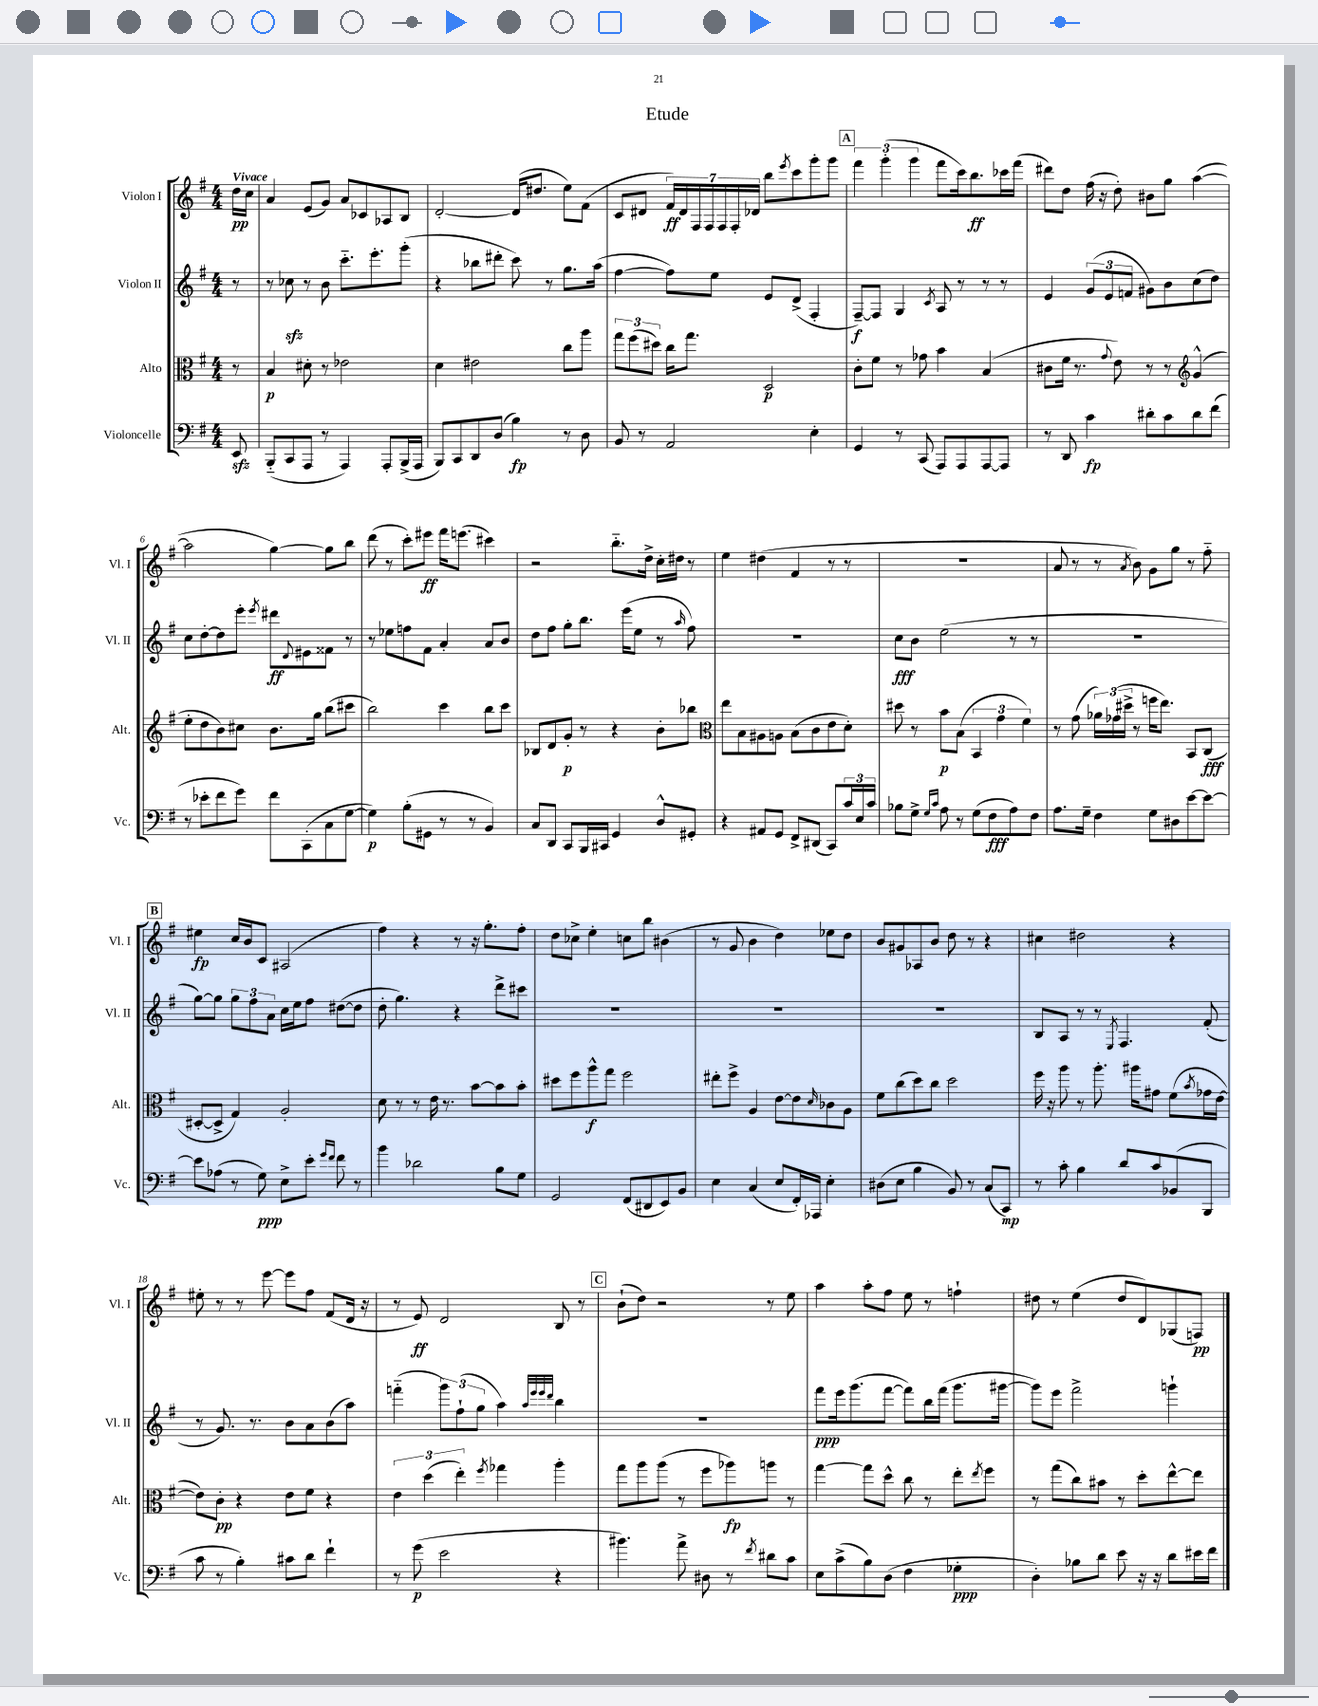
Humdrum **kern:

**kern	**kern	**kern	**kern
*staff4	*staff3	*staff2	*staff1
*clefF4	*clefC3	*clefG2	*clefG2
*k[f#]	*k[f#]	*k[f#]	*k[f#]
*M4/4	*M4/4	*M4/4	*M4/4
8EE/	8r	8r	16dd\LL
.	.	.	16cc\JJ
=	=	=	=
(8BBB'~/L	4B/	8r	4a/
8CC/	.	8cc-\	.
8AAA/J	8d#'\	8r	(8e/L
8r	8r	8b\	8g/J)
4AAA/)	2e-\	8.ccc'~\L	8a/L
.	.	.	8c-/
.	.	8.eee'\	.
8AAA'/L	.	.	8A-/
(16BBB^/L	.	(8ggg'\J	8B/J
16AAA/JJ	.	.	.
=	=	=	=
8BBB/L)	4d\	4r	[2d'/
8CC/	.	.	.
8DD/	2e#\	8bb-\L	.
(8D/J	.	8ddd#'\J	.
4B\)	.	8ccc\)	(16d/]LK
.	.	.	8.dd#/J
.	.	8r	.
8r	8cc\L	8.gg\L	8ee\L)
8D\	8aa\J	.	(8f#\J
.	.	(16aa\Jk	.
=	=	=	=
8BB/	12gg\L	[4ff#\	8c/L
.	(12ff#\	.	.
8r	.	.	8d#/J
.	12dd#\J)	.	.
2AA/	16cc\LK	8ff#\]L)	28f#/LL)
.	.	.	28d#/
.	8.gg\J	.	.
.	.	.	28F#/
.	.	.	28F#/
.	.	8ee\J	.
.	.	.	28F#/
.	.	.	28F#'/
.	.	.	28d-/JJ
.	2D/	8e/L	8bb\L
.	.	.	8qeee/
.	.	(8d^/J	8ccc\
4E'\	.	4F#'/	8ggg'\
.	.	.	8ggg\J
=	=	=	=
4GG/	8c'\L	[8F#~/L)	6fff#\
.	8f#\J	8F#/]J	.
.	.	.	(6ggg'\
8r	8r	4G/	.
.	.	.	6ggg\
(8CC/	8g-\	.	.
.	.	8qc/	.
8AAA/L)	4b\	8A/	8fff#\L
8AAA/	.	8r	16ccc\k)
.	.	.	8.bb\
[8AAA/	(4B/	8r	.
8AAA/]J	.	8r	16ccc-\L
.	.	.	(16fff#\JJ
=	=	=	=
8r	8c#\L	4e/	8ddd#\L)
8DD/	16f#\Jk	.	8dd\J
.	8.r	.	.
4c\	.	(12g/L	(16ff#\
.	.	.	16r
.	.	12e/	.
.	8qqg/	.	.
.	8e\)	.	8dd'\)
.	.	12f/J	.
8d#'\L	8r	8g#\L)	8b#\L
8c\	8r	8b\	8gg\J
*	*clefG2	*	*
8d#\	(4g^^/	(8cc\	([4aa\
(8f#\J	.	8dd\J)	.
=	=	=	=
8r	8ee'\L	8cc\L	2aa\]
8e-'\L	8dd\	[8dd'\	.
8f#\	8b\)	8dd\]	.
8g\J)	8cc#\J	8eee'\J	.
.	.	8qeee/	.
8f#\L	8.b\L	8ddd#\L	[4gg\)
.	.	8qqd/	.
(8CC'\	.	8e#\	.
.	16gg\Jk	.	.
8C\	(8bb\L	8f##\J	8gg\]L
[8G\J	8ccc#\J	8r	8bb\J
=	=	=	=
4G\])	2bb\)	8r	(8ddd\
.	.	8ee-\L	8r
(8B'\L	.	8ff\	8ccc'\L)
8GG#\J	.	8f#\J	8eee#\J
8r	4ccc\	4a'/	16fff#\LK
.	.	.	(8.eee\J
8r	.	.	.
4BB/)	8bb\L	8a/L	4ccc#\)
.	8ccc\J	8b/J	.
=	=	=	=
8C/L	8B-/L	8dd\L	2r
8DD/J	8d/	8ff#\J	.
8CC/L	8g'/J	8gg'\L	.
16BBB/L	8r	8.bb\J	.
16CC#/JJ	.	.	.
4GG/	4r	.	8.bb'~\L
.	.	(16eee\LK	.
.	.	8ee\J	.
.	.	.	16dd^\Jk
8D^^/L	8b'\L	8r	16cc'\LL
.	.	.	16dd#\JJ
.	.	16qqaa/	.
8GG#'/J	8bb-\J	8ff#\)	8r
=	=	=	=
*	*clefC3	*	*
4r	8ee\L	1r	4ee\
.	8B\	.	.
8AA#/L	8A#\	.	(4dd#\
8GG/J	8A\J	.	.
8FF#^/L	(8B\L	.	4f#/
(8DD#/J	8c\	.	.
8CC/L)	8e\	.	8r
24c/L	8d'\J)	.	8r
24E/	.	.	.
24c/JJ	.	.	.
=	=	=	=
8B-\L	8dd#\	8cc\L	1r
8G^\J	8r	8b\J	.
16qqG/LL	.	.	.
16qqc/JJ	.	.	.
8A\	8b\L	(2ee\	.
8r	(8B\J	.	.
(8G\L	6BB/	.	.
8F#\	.	.	.
.	6g\	.	.
8A\)	.	8r	.
.	6f#\)	.	.
8F#\J	.	8r	.
=	=	=	=
8.A\L	8r	1r	8a/
.	(8g\	.	8r
16G~\Jk	.	.	.
4F#\	24a-\LL)	.	8r
.	(24g-\	.	.
.	24dd#^\JJ	.	.
.	.	.	8qa/
.	8r	.	8b\)
8G\L	16ff\LK	.	8g\L
.	8.ee\J)	.	.
8D#\	.	.	8gg\J
[8e\	8BB/L	.	8r
8e\_J	(8C/J	.	8ff#'~\
=	=	=	=
8e\]L	[8D#'/L	[8gg\L)	4ee#\
(8A-\J	8D#^/]J	8gg\]J	.
8r	4G/)	12gg\L	16cc/LL
.	.	.	16b/J
.	.	12ff#\	.
8G\)	.	.	8c/J
.	.	12a\J	.
8E^\L	2A'/	16cc\LL	(2A#/
.	.	16ee\J	.
8e'\J	.	8ff#\J	.
16qqg/LL	.	.	.
16qqf#/JJ	.	.	.
8f#\	.	([8dd#\L	.
8r	.	8dd#\]J	.
=	=	=	=
4b\	8d\	8dd'\	4ff#\)
.	8r	4.gg\)	.
2d-\	8r	.	4r
.	16e\	.	.
.	8.r	.	.
.	.	4r	8r
.	[8b\L	.	16r
.	.	.	8.gg'\L
8B\L	8b\]	8ddd^\L	.
8G\J	8b'\J	8ccc#\J	8ff#'\J
=	=	=	=
2GG/	8dd#\L	1r	8dd\L
.	8ff#\	.	8cc-^\J
.	8aa^^\	.	4ee'\
.	8gg\J	.	.
(8FF#/L	2ff#\	.	8cc\L
8DD#/	.	.	8bb\J
8EE/)	.	.	(4b#\
8BB/J	.	.	.
=	=	=	=
4E\	8ee#'\L	1r	8r
.	8ff#^\J	.	8g/
(4C/	4A/	.	4b\
8E/L	[8e\L	.	4dd\)
16FF#'/L)	8e\]	.	.
16AAA-/JJ	.	.	.
.	16qqd/	.	.
4E'\	8c-\	.	8ee-\L
.	8A\J	.	8dd\J
=	=	=	=
(8D#\L	8f#\L	1r	8b/L
8E\J	(8cc\	.	8g#/
4B\	8dd\)	.	8A-/
.	8cc\J	.	8b/J
8BB/)	2dd\	.	8dd\
8r	.	.	8r
(8C/L	.	.	4r
8CC/J)	.	.	.
=	=	=	=
8r	16ff#\	8B/L	4cc#\
.	16r	.	.
8c'\	8aa\	8A/J	.
4B\	8r	8r	2dd#\
.	8.aa'\	8r	.
.	.	8qE/	.
8d/L	.	4.F#/	.
.	16aa#\LK	.	.
8c/	8g#\J	.	.
(8BB-/	(8f#\L	.	4r
.	8qb/	.	.
8BBB/J	16g-\L	(8f#'/	.
.	[16e\JJ	.	.
=	=	=	=
8c\	8e\]L)	8r	8ee#'\
8r	8c'\J	8.g/)	8r
4B'\)	4r	.	8r
.	.	8.r	.
.	.	.	[8eee\
8c#\L	8e\L	8b\L	8eee\]L
8d\J	8f#\J	8a\	8ff#\J
4f#`\	4r	(8b\	(8f#/L
.	.	8aa\J)	16d/Jk
.	.	.	16r
=	=	=	=
8r	6e\	(4fff'~\	8r
(8g\	.	.	8e/)
.	(6dd\	.	.
2e\	.	12ggg\L)	2d/
.	6ee'\)	(12ff#`\	.
.	.	12gg\J	.
.	8qff#/	.	.
.	4gg-\	4aa\)	.
.	.	32qqaa/LLL	.
.	.	32qqeee/	.
.	.	32qqeee/	.
.	.	32qqddd/JJJ	.
4r	4aa'\	4bb\	8B/
.	.	.	8r
=	=	=	=
4.b#\)	8gg\L	1r	(8b`\L
.	8aa\	.	8dd\J)
.	(8aa\J	.	2r
8a^\	8r	.	.
8D#\	8ff#\L	.	.
8r	8aa-\)	.	.
8qf#/	.	.	.
8d#\L	8aa\J	.	8r
8c\J	8r	.	8ee\
=	=	=	=
8E\L	[4gg\	8fff#\L	4aa\
(8c^\	.	16eee\k	.
.	.	(8.ggg\	.
8B\)	8gg\]L	.	8aa'\L
(8D\J	8dd^^\J	[8fff#\J	8ff#\J
4F#\	8cc\	8fff#\]L)	8ee\
.	8r	16bb\L	8r
.	.	(16fff#\JJ	.
4G-'\	8ee'\L	8.ggg\L	4ff`\
.	8qee/	.	.
.	8ff#\J	.	.
.	.	[16ggg#\Jk	.
=	=	=	=
4D'\)	8r	8ggg#\]L)	8dd#\
.	(8gg\L	8eee\J	8r
8B-\L	8cc\)	2fff#^\	(4ee\
8d\J	8b#\J	.	.
8e\	8r	.	8dd#/L
16r	8dd'\L	.	8d/)
16r	.	.	.
8d\L	[8ee^^\	4ggg`\	(8G-/
16e#\L	8ee\]J	.	8F/J)
16f#\JJ	.	.	.
==	==	==	==
*-	*-	*-	*-
